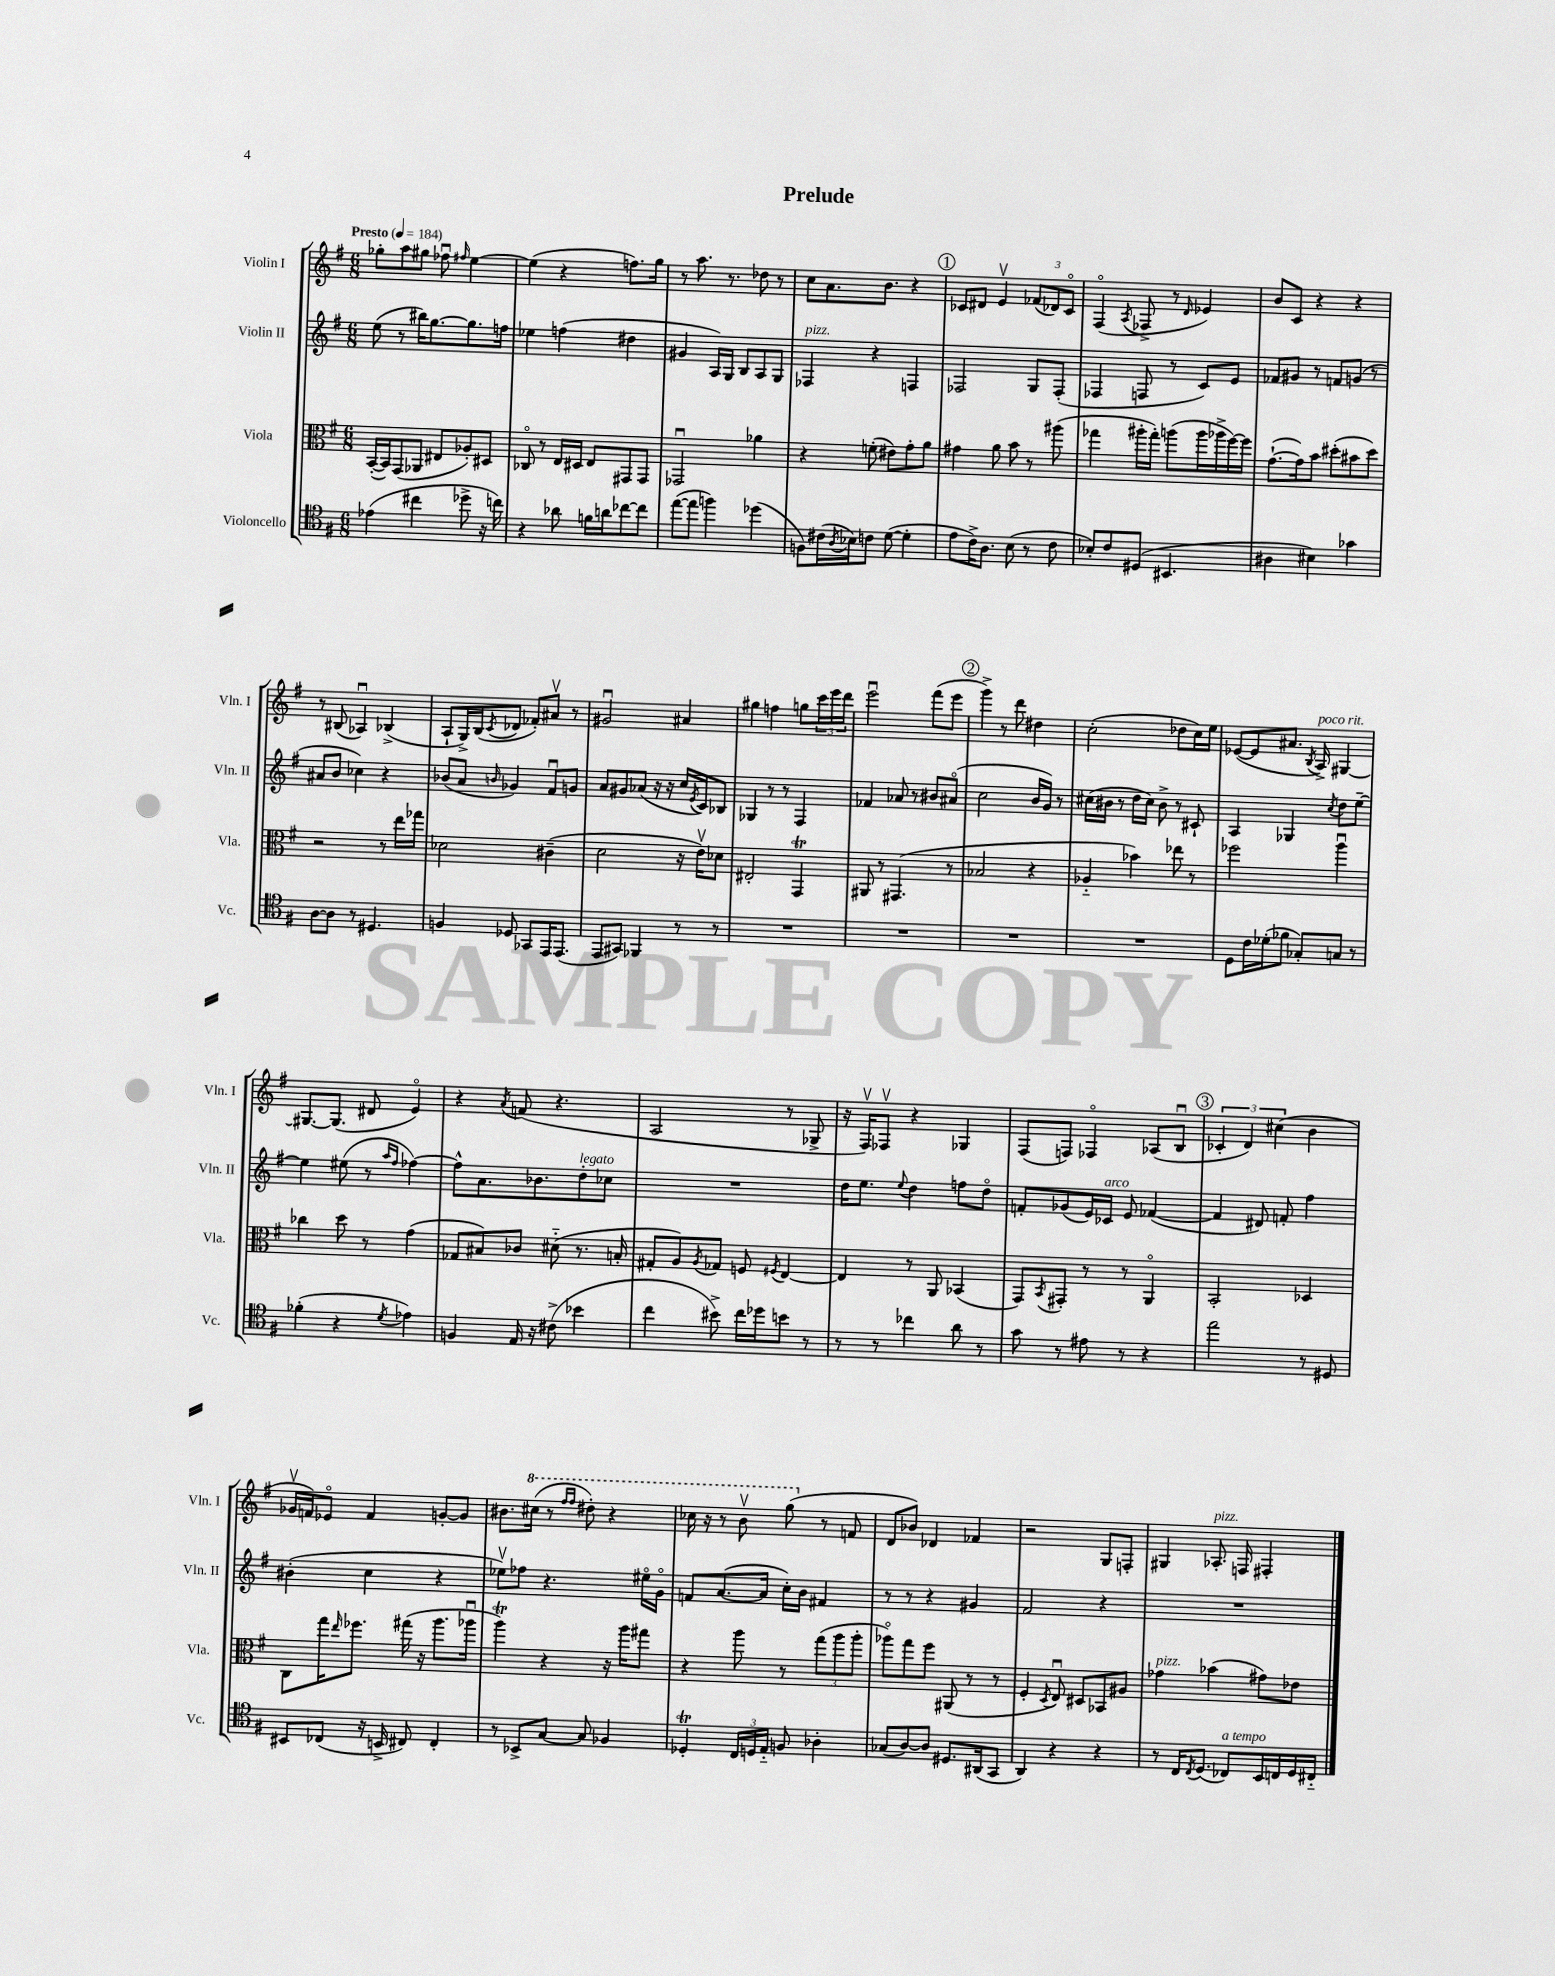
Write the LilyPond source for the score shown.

\header { title = "Prelude" }
<<
\new StaffGroup <<
\new Staff = "s0" \with { instrumentName = "Violin I" shortInstrumentName = "Vln. I" } {
    \clef treble \key g \major \numericTimeSignature \time 6/8 \tempo "Presto" 4 = 184
    ges''8-. a''8 gis''8 fes''8\downbow \grace { fis''16 } e''4~ |
    e''4( r4 f''8.) g''16 |
    r8 a''8. r8. des''8 r8 |
    c''8 a'8. b'8. r4 |
    \mark \markup { \circle "1" } ces'8 dis'8 e'4\upbow \tuplet 3/2 { fes'8( des'8) ces'8\flageolet } |
    fis4\flageolet( \acciaccatura { a8 } fes8-> r8 \grace { d'16 } ees'4) |
    b'8 c'8 r4 r4 |
    r8 bis8( aes4\downbow) bes4->( |
    a8-! g16->) b16( \acciaccatura { c'8 } des'8 fes'8-.) ais'8\upbow r8 |
    gis'2\downbow ais'4 |
    gis''4 f''4 g''8 \tuplet 3/2 { c'''16 e'''16 d'''16 } |
    e'''2\downbow fis'''8( e'''8 |
    \mark \markup { \circle "2" } g'''4->) r8 d'''8 dis''4 |
    c''2-.( des''8 c''16) e''16 |
    ees'8~( ees'8 ais'8. \acciaccatura { b8 } a16->^\markup { \italic "poco rit." }) gis4~ |
    gis8.~ gis8.( dis'8 e'4\flageolet) |
    r4 \acciaccatura { a'8 } f'8( r4. |
    a2 r8 ges8-> |
    r16 fis16\upbow) fes8\upbow r4 ges4 |
    fis8( f8) fes4\flageolet aes8( b8\downbow |
    \mark \markup { \circle "3" } \tuplet 3/2 { ces'4-. d'4) cis''4( } b'4 |
    ges'16\upbow f'16) ees'8\flageolet f'4 g'8~-. g'8 |
    bis'8. \ottava #1 cis'''16( r8 \grace { fis'''16 fis'''16 } dis'''8-.) r4 |
    ces'''16 r16 r8 b''8\upbow g'''8( \ottava #0 r8 f'8 |
    d'8 bes'8) des'4 fes'4 |
    r2 g8 f8-. |
    gis4 aes8.-.^\markup { \italic "pizz." } f16 fis4-. \bar "|." |
}
\new Staff = "s1" \with { instrumentName = "Violin II" shortInstrumentName = "Vln. II" } {
    \clef treble \key g \major \numericTimeSignature \time 6/8
    e''8( r8 bis''16) g''8.~ g''8. f''16 |
    ees''4 f''4( dis''4 |
    gis'4 a16) g16 b8 a8 g8 |
    fes4^\markup { \italic "pizz." } r4 f4 |
    \mark \markup { \circle "1" } fes2 g8 fes8-.( |
    fes4 f8 r8 c'8) e'8 |
    fes'8 gis'8 r8 f'8 g'8( r8 |
    ais'8 b'8 ces''4) r4 |
    bes'8( a'8 \grace { b'16 } ges'4) fis'8\downbow g'8 |
    a'8 gis'8 aes'8( r16 r16 c''16 \acciaccatura { e'8 } c'16) bes8 |
    ges4 r8 r8 fis4 |
    fes'4 aes'8 r8 bis'8 ais'8\flageolet( |
    \mark \markup { \circle "2" } c''2 b'16 g'16) r8 |
    cis''16( bis'16 r8 d''16 cis''16) bis'8-> r8 cis'8-! |
    a4 ges4 \acciaccatura { c''8 } d''8 e''8~-- |
    e''4 eis''8( r8 \grace { a''16 fis''16 } fes''4~) |
    fes''8-^ a'8. bes'8. d''8-.^\markup { \italic "legato" } ces''8 |
    R2. |
    d''16 e''8. \appoggiatura { e''8 } d''4 f''8 d''8\flageolet |
    f'8-. ges'8( e'16) ces'16^\markup { \italic "arco" } e'8 fes'4~( |
    \mark \markup { \circle "3" } fes'4 dis'8) f'8-. fis''4 |
    bis'4-.( c''4 r4 |
    ees''8\upbow) fes''8 r4. eis''16\flageolet g'16\flageolet |
    f'8 a'8.~( a'16 c''16-.) b'16 fis'4 |
    r8 r8 r4 gis'4 |
    fis'2 r4 |
    R2. \bar "|." |
}
\new Staff = "s2" \with { instrumentName = "Viola" shortInstrumentName = "Vla." } {
    \clef alto \key g \major \numericTimeSignature \time 6/8
    b,16~-.( b,16) g,8( aes,8 eis8 aes8-.) dis8 |
    ces8\flageolet r8 e16 dis16 e8 gis,8 gis,8 |
    ges,2\downbow aes'4 |
    r4 f'8-.( eis'8) g'8-. a'8 |
    \mark \markup { \circle "1" } gis'4 a'8 b'8 r8 ais''8( |
    ges''4 ais''16-. ges''16-.) a''8( a''16 aes''16-> fis''16~) fis''16 |
    g'8.~-!( g'16) b'8 dis''8-.( bis'8 dis''8) |
    r2 r8 e''16 ges''16 |
    des'2 cis'4--( |
    d'2 r16 e'16\upbow) des'8 |
    eis2-. g,4\trill |
    ais,8 r8 gis,4.( r8 |
    \mark \markup { \circle "2" } bes2 r4 |
    aes4-_ bes'4) ees''8 r8 |
    fes''2 a''4\downbow |
    ces''4 d''8 r8 g'4( |
    ges8 bis8) ces'8 dis'8-_( r8. b16-. |
    gis8-. a8) \acciaccatura { a8 } ges8 f8 \acciaccatura { fis8 } e4~ |
    e4 r8 a,8 bes,4( |
    g,8) \acciaccatura { b,8 } gis,8-. r8 r8 a,4\flageolet |
    \mark \markup { \circle "3" } b,2-. des4 |
    c8 g''16 \grace { e''16 } fes''8. gis''16( r16 a''8. aes''16\downbow |
    a''4\trill) r4 r16 a''16 gis''8 |
    r4 a''8 r8 \tuplet 3/2 { g''8( a''8 a''8-. } |
    aes''8\flageolet) g''8 fis''8 ais,8( r8 r8 |
    fis4-. \acciaccatura { d8 } e8\downbow) dis8 bes,8 ais8 |
    ges'4^\markup { \italic "pizz." } bes'4( gis'8) ees'8 \bar "|." |
}
\new Staff = "s3" \with { instrumentName = "Violoncello" shortInstrumentName = "Vc." } {
    \clef tenor \key g \major \numericTimeSignature \time 6/8
    ees'4( cis''4 des''8-> r16 c''16) |
    r4 aes'8 f'16 a'16 ces''8~ ces''8 |
    e''8~( e''8 f''4) des''4( |
    f8) cis'16( \acciaccatura { a8 } bes16) c'8 d'8~( d'4-. |
    \mark \markup { \circle "1" } e'8 c'16->) a8. b8( r8 c'8 |
    bes8-.) c'8 dis8( bis,4. |
    ais4 bis4) ges'4 |
    a8~ a8 r8 dis4. |
    f4 des8 ges,8 e,16 e,8.( |
    e,8 gis,8) fes,4 r8 r8 |
    R2. |
    R2. |
    \mark \markup { \circle "2" } R2. |
    R2. |
    d8 c'16 des'16-.( fes'8 ges8-.) g8 r8 |
    fes'4-.( r4 \acciaccatura { d'8 } ees'4) |
    f4 e16 r16 cis'8->( bes'4 |
    c''4 bis'8->) c''16 des''16 b'8 r8 |
    r8 r8 ces''4 a'8 r8 |
    g'8 r8 eis'8 r8 r4 |
    \mark \markup { \circle "3" } e''2 r8 dis8 |
    bis,8 ces8( r16 b,16-> cis8) cis4-. |
    r8 bes,8-> g8~ g8 fes4 |
    des4-.\trill \tuplet 3/2 { c16 d16 e16-_ } f8 aes4-. |
    ges8( a8~) a8 dis8. ais,16( g,8 |
    a,4) r4 r4 |
    r8 c16 \acciaccatura { c8 } d8.( ces8^\markup { \italic "a tempo" }) b,16 c16 d16 cis16-_ \bar "|." |
}
>>
>>
\layout { \context { \Score \remove "Bar_number_engraver" } }
